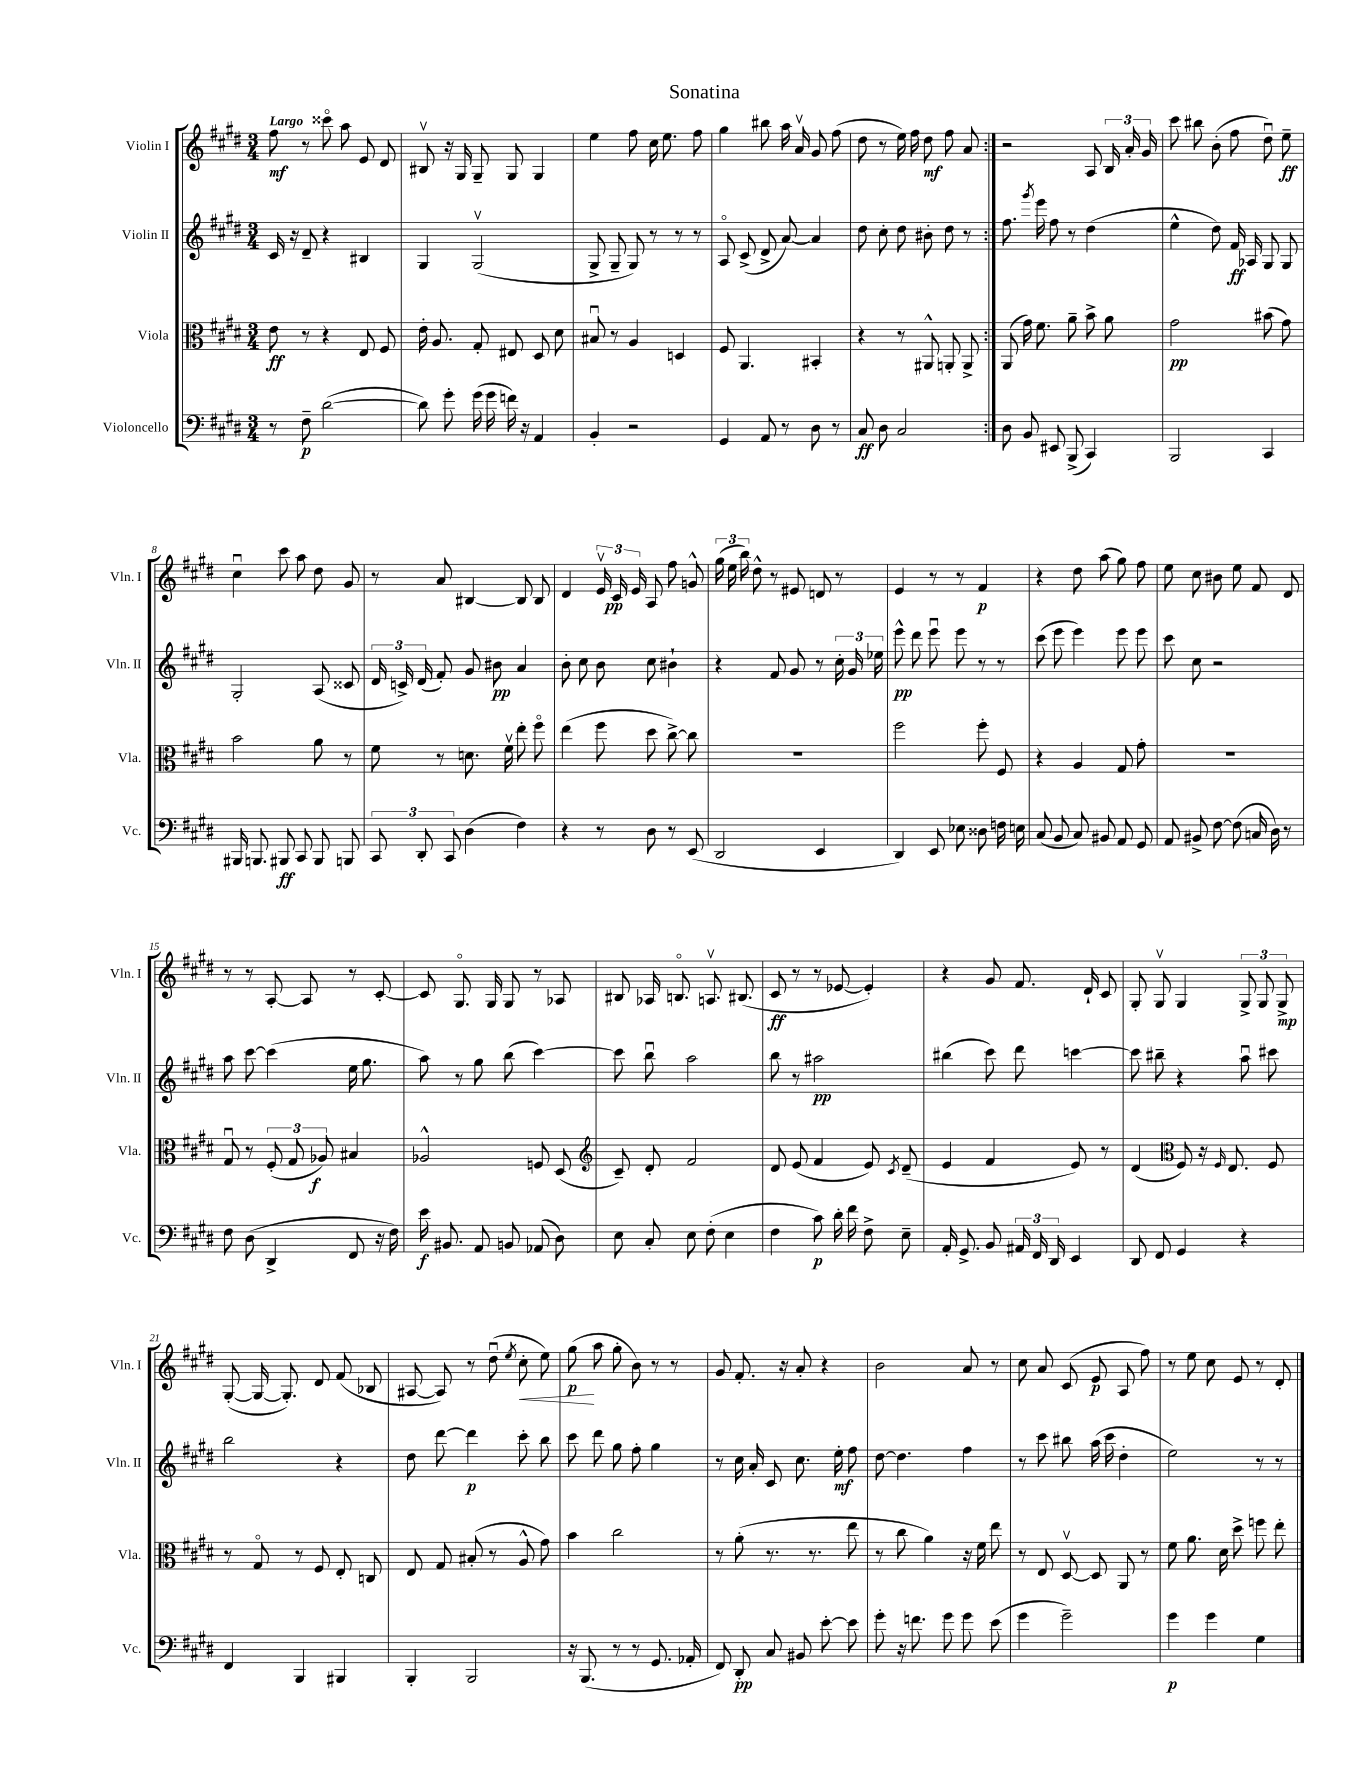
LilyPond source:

\header { title = "Sonatina" }
<<
\new StaffGroup <<
\new Staff = "s0" \with { instrumentName = "Violin I" shortInstrumentName = "Vln. I" } {
    \clef treble \key e \major \numericTimeSignature \time 3/4 \tempo "Largo"
    \autoBeamOff \repeat volta 2 { fis''8\mf r8 cisis'''8\flageolet a''8 e'8 dis'8 |
    bis8\upbow r16 gis16 gis8-- gis8 gis4 |
    e''4 fis''8 cis''16 e''8. fis''8 |
    gis''4 bis''8 a''16 a'16\upbow gis'8 fis''8( |
    dis''8 r8 e''16) fis''16 dis''8\mf fis''8 a'8 | }
    r2 a8 \tuplet 3/2 { b16 a'16-. gis'16 } |
    cis'''8 bis''8 b'8-.( fis''8 dis''8\downbow) e''8--\ff |
    cis''4\downbow cis'''8 a''8 dis''8 gis'8 |
    r8 a'8 bis4~ bis8 bis8 |
    dis'4 \tuplet 3/2 { e'16\upbow cis'16\pp e'16 } a8 fis''8 g'8-^ |
    \tuplet 3/2 { gis''16( e''16 b''16) } dis''8-^ r8 eis'8 d'8 r8 |
    e'4 r8 r8 fis'4\p |
    r4 dis''8 a''8( gis''8) fis''8 |
    e''8 cis''8 bis'8 e''8 fis'8 dis'8 |
    r8 r8 a8~-. a8 r8 cis'8~-. |
    cis'8 gis8.\flageolet gis16 gis8 r8 aes8 |
    bis8 aes16 b8.\flageolet a8.\upbow bis8.( |
    cis'8\ff r8 r8 ees'8~ ees'4-.) |
    r4 gis'8 fis'8. dis'16-! cis'8 |
    gis8-. gis8\upbow gis4 \tuplet 3/2 { gis8-> gis8 gis8->\mp } |
    gis8~-.( gis16~ gis8.-.) dis'8 fis'8( bes8 |
    ais8~ ais8) r8 dis''8\downbow( \acciaccatura { e''8 } cis''8-.\< e''8) |
    gis''8\p\!( a''8 gis''8-. b'8) r8 r8 |
    gis'8 fis'8.-. r16 a'8-. r4 |
    b'2 a'8 r8 |
    cis''8 a'8 cis'8( e'8\p a8 fis''8) |
    r8 e''8 cis''8 e'8 r8 dis'8-. \bar "|." |
}
\new Staff = "s1" \with { instrumentName = "Violin II" shortInstrumentName = "Vln. II" } {
    \clef treble \key e \major \numericTimeSignature \time 3/4
    \autoBeamOff \repeat volta 2 { cis'16 r16 dis'8-- r4 bis4 |
    gis4 gis2\upbow( |
    gis8-> gis8-- gis8) r8 r8 r8 |
    a8\flageolet cis'8->( dis'8-> a'8~) a'4 |
    dis''8 cis''8-. dis''8 bis'8-. dis''8 r8 | }
    fis''8. \acciaccatura { gis'''8 } e'''16 fis''8 r8 dis''4( |
    e''4-^ dis''8) fis'16\ff aes16 gis8 gis8 |
    gis2-. a8( cisis'8 |
    \tuplet 3/2 { dis'16 c'16->) dis'16( } fis'8-.) gis'8 bis'8\pp a'4 |
    b'8-. cis''8 b'8 cis''8 bis'4-! |
    r4 fis'8 gis'8 r8 \tuplet 3/2 { cis''16-. gis'16 ees''16 } |
    e'''8-^\pp dis'''8 e'''8\downbow e'''8 r8 r8 |
    cis'''8( e'''8 e'''4) e'''8 e'''8 |
    cis'''8 cis''8 r2 |
    a''8 cis'''8~ cis'''4( e''16 gis''8. |
    a''8) r8 gis''8 b''8( cis'''4~) |
    cis'''8 b''8\downbow a''2 |
    b''8 r8 ais''2\pp |
    bis''4( cis'''8) dis'''8 c'''4~ |
    c'''8 bis''8-- r4 a''8\downbow cis'''8 |
    b''2 r4 |
    dis''8 dis'''8~ dis'''4\p cis'''8-. b''8 |
    cis'''8 dis'''8 gis''8 fis''8-. gis''4 |
    r8 cis''16 a'16-. cis'8 cis''8. e''16-.\mf fis''8 |
    dis''8~ dis''4. fis''4 |
    r8 cis'''8 bis''8 a''16( cis'''16 dis''4-. |
    e''2) r8 r8 \bar "|." |
}
\new Staff = "s2" \with { instrumentName = "Viola" shortInstrumentName = "Vla." } {
    \clef alto \key e \major \numericTimeSignature \time 3/4
    \autoBeamOff \repeat volta 2 { e'8\ff r8 r4 e8 fis8 |
    e'16-. a8. gis8-. eis8 dis8 dis'8 |
    bis8\downbow r8 a4 d4 |
    fis8 a,4. bis,4-. |
    r4 r8 ais,8-^ a,8-. a,8-> | }
    a,8( gis'16) fis'8. a'8-- b'8-> a'8 |
    gis'2\pp bis'8( gis'8) |
    b'2 a'8 r8 |
    fis'8 r8 d'8. fis'16\upbow e''8-. fis''8\flageolet |
    e''4( fis''8 dis''8 cis''8~->) cis''8 |
    R2. |
    fis''2 fis''8-. fis8 |
    r4 a4 gis8 gis'8-. |
    R2. |
    gis8\downbow r8 \tuplet 3/2 { fis8-.( gis8 aes8\f) } bis4 |
    aes2-^ f8 dis8( |
    \clef treble cis'8--) dis'8-. fis'2 |
    dis'8 e'8( fis'4 e'8) \acciaccatura { cis'8 } dis'8--( |
    e'4 fis'4 e'8) r8 |
    dis'4( \clef alto fis8) r16 \grace { fis16 } e8. fis8 |
    r8 gis8\flageolet r8 fis8 e8-. c8 |
    e8 gis8 bis8-.( r8 a8-^ gis'8) |
    b'4 cis''2 |
    r8 a'8-.( r8. r8. e''8 |
    r8 cis''8 a'4) r16 fis'16 e''8 |
    r8 e8 dis8~\upbow dis8 a,8 r8 |
    fis'8 a'8. dis'16 dis''8-> f''8 e''8-. \bar "|." |
}
\new Staff = "s3" \with { instrumentName = "Violoncello" shortInstrumentName = "Vc." } {
    \clef bass \key e \major \numericTimeSignature \time 3/4
    \autoBeamOff \repeat volta 2 { r8 fis8--\p dis'2~( |
    dis'8) gis'8-. gis'16( gis'16 f'16) r16 a,4 |
    b,4-. r2 |
    gis,4 a,8 r8 dis8 r8 |
    cis8\ff dis8 cis2 | }
    dis8 b,8 eis,8 b,,8->( cis,4) |
    b,,2 cis,4 |
    bis,,16 b,,8. bis,,8\ff cis,8 bis,,8 b,,8 |
    \tuplet 3/2 { cis,8 dis,8-. cis,8 } dis4( fis4) |
    r4 r8 dis8 r8 e,8( |
    dis,2 e,4 |
    dis,4) e,8 ees8 disis8 f16 e16 |
    cis8( b,8 cis8) bis,8 a,8 gis,8 |
    a,8 bis,8-> fis8~ fis8( c16 dis16) r8 |
    fis8 dis8( dis,4-> fis,8 r16 fis16) |
    e'16\f bis,8. a,8 b,8 aes,8( dis8) |
    e8 cis8-. e8 fis8-.( e4 |
    fis4 cis'8\p) dis'16-. fis'16 fis8-> e8-- |
    a,16-. gis,8.-> b,8 \tuplet 3/2 { ais,16 fis,16 dis,16 } e,4 |
    dis,8 fis,8 gis,4 r4 |
    fis,4 b,,4 bis,,4 |
    b,,4-. b,,2 |
    r16 b,,8.( r8 r8 gis,8. aes,16-. |
    fis,8) dis,8-.\pp cis8 bis,8 e'8~-. e'8 |
    gis'8-. r16 f'8. gis'8 gis'8 e'8( |
    gis'4 gis'2--) |
    gis'4\p gis'4 gis4 \bar "|." |
}
>>
>>
